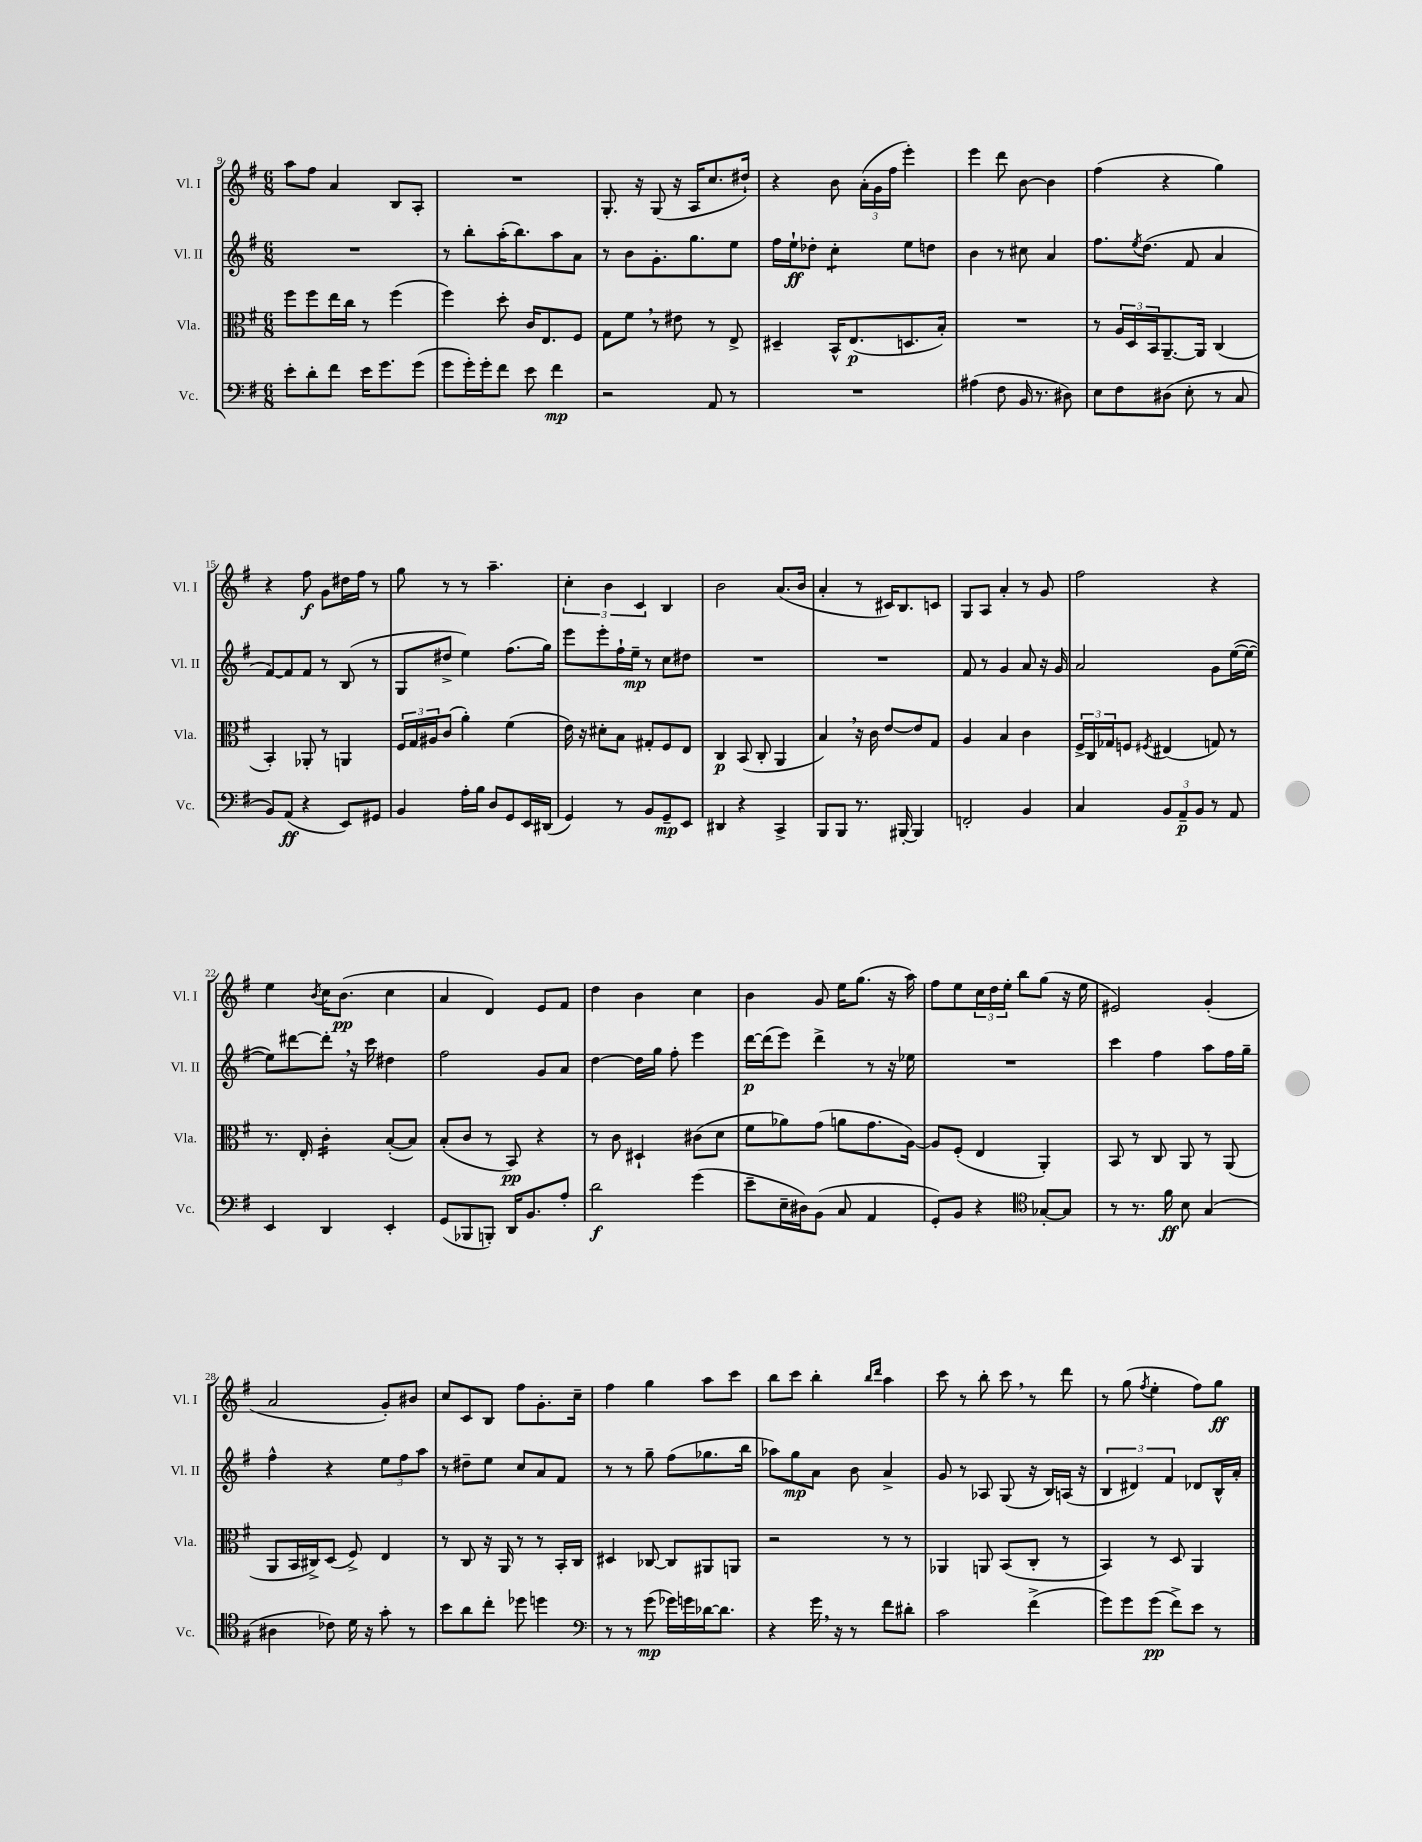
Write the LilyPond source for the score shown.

<<
\new StaffGroup <<
\new Staff = "s0" \with { instrumentName = "Vl. I" shortInstrumentName = "Vl. I" } {
    \clef treble \key g \major \numericTimeSignature \time 6/8
    a''8 fis''8 a'4 b8 a8-. |
    R2. |
    g8.-. r16 g8( r16 a16 c''8. dis''16-!) |
    r4 b'8 \tuplet 3/2 { a'16-.( g'16 fis''16 } e'''4-.) |
    e'''4 d'''8 b'8~ b'4 |
    fis''4( r4 g''4) |
    r4 fis''8\f g'8 dis''16 fis''16 r8 |
    g''8 r8 r8 a''4.-- |
    \tuplet 3/2 { c''4-. b'4 c'4 } b4 |
    b'2 a'8.( b'16 |
    a'4-. r8 cis'16) b8. c'8 |
    g8 a8 a'4-. r8 g'8 |
    fis''2 r4 |
    e''4 \acciaccatura { b'8 } c''16 b'8.\pp( c''4 |
    a'4 d'4) e'8 fis'8 |
    d''4 b'4 c''4 |
    b'4 g'8 e''16 g''8.( r16 a''16) |
    fis''8 e''8 \tuplet 3/2 { c''16 d''16 e''16-. } b''8 g''8( r16 e''16 |
    eis'2) g'4-.( |
    a'2 g'8-.) bis'8 |
    c''8 c'8 b8 fis''8 g'8.-. c''16-- |
    fis''4 g''4 a''8 c'''8 |
    b''8 c'''8 b''4-. \grace { b''16 d'''16 } a''4 |
    c'''8 r8 b''8-. c'''8 \breathe r8 d'''8 |
    r8 g''8( \acciaccatura { fis''8 } e''4-. fis''8) g''8\ff \bar "|." |
}
\new Staff = "s1" \with { instrumentName = "Vl. II" shortInstrumentName = "Vl. II" } {
    \clef treble \key g \major \numericTimeSignature \time 6/8
    R2. |
    r8 b''8-. a''16-.( b''8.) a''8 a'8 |
    r8 b'8 g'8.-. g''8. e''8 |
    fis''16 e''16-!\ff des''8-. c''4:8-. e''8 d''8 |
    b'4 r8 cis''8 a'4 |
    fis''8. \acciaccatura { e''8 } d''8.( fis'8 a'4 |
    fis'8~) fis'8 fis'8 r8 b8( r8 |
    g8 dis''8-> e''4) fis''8.( g''16) |
    e'''8 e'''8-. fis''16-! e''16--\mp r8 c''8 dis''8 |
    R2. |
    R2. |
    fis'8 r8 g'4 a'8 r16 g'16 |
    a'2 g'8 e''16~( e''16~ |
    e''8) dis'''8~ dis'''8-. \breathe r16 c'''16 dis''4 |
    fis''2 g'8 a'8 |
    d''4~ d''16 g''16 fis''8-. e'''4 |
    d'''16~\p d'''16( e'''8) d'''4-> r8 r16 ees''16 |
    R2. |
    c'''4 fis''4 a''8 fis''16 g''16-- |
    fis''4-^ r4 \tuplet 3/2 { e''8 fis''8 a''8 } |
    r8 dis''8-- e''8 c''8 a'8 fis'8 |
    r8 r8 g''8-- fis''8( ges''8. b''16 |
    aes''8) g''8\mp a'8 b'8 a'4-> |
    g'8 r8 aes8 g8( r16 b16) a16( r16 |
    \tuplet 3/2 { b4 dis'4) fis'4 } des'8 b16-^ a'16-. \bar "|." |
}
\new Staff = "s2" \with { instrumentName = "Vla." shortInstrumentName = "Vla." } {
    \clef alto \key g \major \numericTimeSignature \time 6/8
    fis''8 fis''8 e''16 c''16 r8 fis''4( |
    fis''4) d''8-. c'16 e8. fis8 |
    g8 fis'8 \breathe r8 eis'8 r8 e8-> |
    dis4-- b,16-^ e8.\p( d8. b16-.) |
    R2. |
    r8 \tuplet 3/2 { a16 d16 b,16 } a,8.~-- a,16 c4( |
    b,4-.) aes,8-. r8 a,4 |
    \tuplet 3/2 { fis16 g16 ais16 } c'8( a'4-.) fis'4( |
    e'16) r16 dis'8-. b8 gis8-. fis8 e8 |
    c4\p b,8( c8-. a,4 |
    b4) \breathe r16 c'16 e'8~ e'8 g8 |
    a4 b4 c'4 |
    \tuplet 3/2 { fis16-> c16 ges16 } f8 \acciaccatura { fis8 } eis4( g8) r8 |
    r8. e16-. c'4:16-. b8~-.( b8) |
    b8-.( c'8 r8 b,8\pp) r4 |
    r8 c'8 dis4-! cis'8( d'8 |
    fis'8 aes'8) g'8( a'8 g'8. a16~) |
    a8 fis8-.( e4 a,4-.) |
    b,8 r8 c8 a,8 r8 a,8( |
    a,8 b,16 cis16->) d8( fis8->) e4 |
    r8 c8 r16 a,16 r8 r8 b,16-. c16 |
    dis4 ces8~ ces8 ais,8 a,8 |
    r2 r8 r8 |
    aes,4 a,8 b,8( c8-. r8 |
    b,4) r8 d8 a,4 \bar "|." |
}
\new Staff = "s3" \with { instrumentName = "Vc." shortInstrumentName = "Vc." } {
    \clef bass \key g \major \numericTimeSignature \time 6/8
    e'8-. d'8-. fis'8 e'16 g'8. g'8( |
    g'8 g'16-.) g'16-. fis'8 e'8 fis'4\mp |
    r2 a,8 r8 |
    R2. |
    ais4( fis8 b,16 r8. dis8) |
    e8 fis8 dis8( e8-. r8 c8 |
    b,8) a,8\ff( r4 e,8) gis,8 |
    b,4 a16-. b16 d8 g,8 e,16 dis,16( |
    g,4) r8 b,8 g,8--\mp e,8 |
    dis,4 r4 c,4-> |
    b,,8 b,,8 r8. bis,,16~-. bis,,4 |
    f,2-. b,4 |
    c4 \tuplet 3/2 { b,8 a,8--\p b,8 } r8 a,8 |
    e,4 d,4 e,4-. |
    g,8( bes,,8 b,,8-.) d,16 b,8. a8-. |
    d'2\f g'4( |
    e'8-- e16-- dis16) b,8( c8 a,4 |
    g,8-.) b,8 r4 \clef tenor ges8~-. ges8 |
    r8 r8. fis'16\ff b8 g4( |
    ais4 ces'8) d'16 r16 g'8-. r8 |
    b'8 a'8 c''8-. des''8 d''4 |
    \clef bass r8 r8 g'8\mp( ges'16) g'16 des'16~ des'8. |
    r4 g'16 \breathe r16 r8 fis'8 dis'8-. |
    c'2 fis'4->( |
    g'8) g'8 g'8\pp( fis'8->) e'8 r8 \bar "|." |
}
>>
>>
\layout { \context { \Score currentBarNumber = #9 } }
